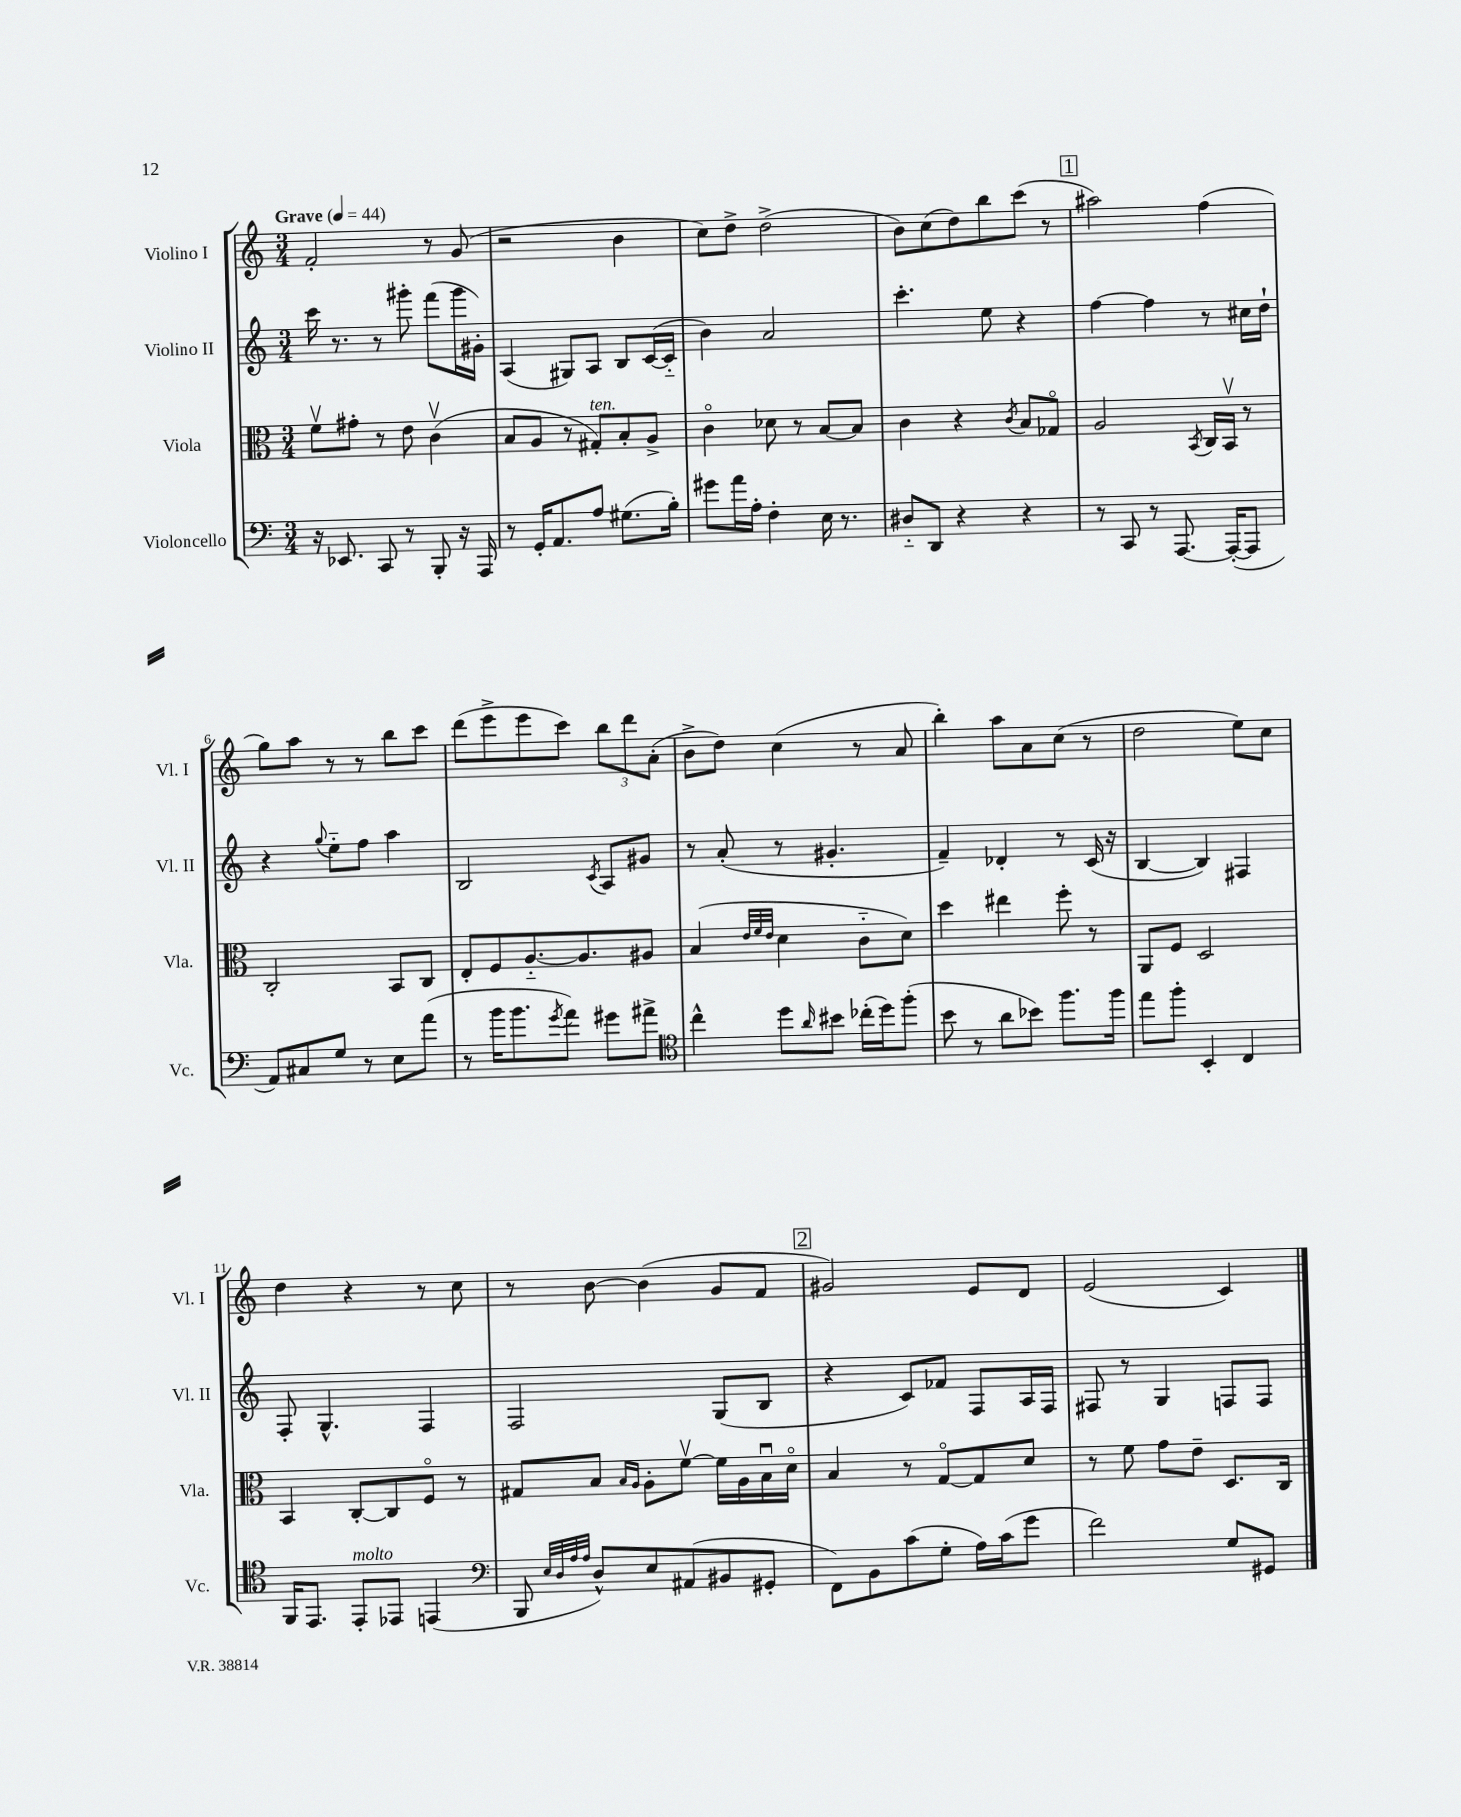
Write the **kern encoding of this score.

**kern	**kern	**kern	**kern
*staff4	*staff3	*staff2	*staff1
*clefF4	*clefC3	*clefG2	*clefG2
*k[]	*k[]	*k[]	*k[]
*M3/4	*M3/4	*M3/4	*M3/4
*MM44	*MM44	*MM44	*MM44
16r	8fv	16ccc	2f'
8.EE-	.	8.r	.
.	8g#'	.	.
8CC	8r	8r	.
8r	8e	8ggg#'	.
8BBB'	(4cv	(8fff	8r
16r	.	16ggg#	(8g
16AAA	.	16g#')	.
=	=	=	=
8r	8B	(4A	2r
16GG'	8A	.	.
8.AA	.	.	.
.	8r	8G#)	.
8A	8G#')	8A	.
(8.G#	8B'	8B	4b
.	8A^	([16c	.
16B')	.	16c'~]	.
=	=	=	=
8g#	4co	4b)	8cc)
16a	.	.	8dd^
16A'	.	.	.
4F'	8d-	2a	(2dd^
.	8r	.	.
16E	[8B	.	.
8.r	.	.	.
.	8B]	.	.
=	=	=	=
8D#'~	4c	4.ccc'	8b)
8DD	.	.	(8cc
4r	4r	.	8dd)
.	.	8ee	8bb
.	8qc	.	.
4r	8B	4r	(8ccc
.	8G-o	.	8r
=	=	=	=
8r	2A	[4ff	2aa#)
8CC	.	.	.
8r	.	4ff]	.
[8.AAA	.	.	.
.	8qBB	.	.
.	16C	8r	(4ff
(16AAA'_	16BBv	.	.
8AAA]	8r	16cc#	.
.	.	16dd`	.
=	=	=	=
8AA)	2C'	4r	8gg)
8C#	.	.	8aa
.	.	8qqgg	.
8G	.	8ee'~	8r
8r	.	8ff	8r
8E	8BB	4aa	8bb
(8a	8C	.	8ccc
=	=	=	=
8r	8E'	2B	(8ddd
16b	8F	.	8eee^
8.b	.	.	.
.	[8.A'~	.	8eee
8qg	.	.	.
8a)	.	.	8ccc)
.	8.A]	.	.
.	.	8qc	.
8g#	.	8A	12bb
.	.	.	12ddd
8a#^	8A#	8g#	.
.	.	.	(12a'
=	=	=	=
*clefC4	*	*	*
4cc^^	(4B	8r	8b^
.	.	(8a'	8dd)
.	32qqe	.	.
.	32qqf	.	.
.	32qqe	.	.
8dd	4d	8r	(4cc
16qqa	.	.	.
8b#	.	4.g#'	.
(16cc-'	8c'~	.	8r
16dd)	.	.	.
(8ff'	8d)	.	8a
=	=	=	=
8b	4dd	4f~)	4bb')
8r	.	.	.
8a	4ee#	4d-'	8aa
8b-)	.	.	8a
8.ff	8ff'	8r	(8cc
.	8r	(16c	8r
16ff	.	16r	.
=	=	=	=
8ee	8AA	[4B	2dd
8ff'	8F	.	.
4BB'	2D	4B])	.
4C	.	4F#	8ee)
.	.	.	8cc
=	=	=	=
16FF	4BB	8F'	4dd
8.EE	.	.	.
.	.	4.G^^	.
8EE'	[8C'	.	4r
8EE-	8C]	.	.
(4EE	8Fo	4F	8r
.	8r	.	8cc
=	=	=	=
*clefF4	*	*	*
8BBB	8G#	2F	8r
32qqE	.	.	.
32qqD	.	.	.
32qqA	.	.	.
32qqA	.	.	.
8D^^)	8B	.	[8b
.	16qqB	.	.
.	16qqA	.	.
8E	8A'	.	(4b]
(8AA#	[8fv	.	.
8BB#	16f]	(8G	8g
.	16A	.	.
8GG#'	16Bu	8B	8f
.	16do	.	.
=	=	=	=
8FF)	4B	4r	2g#)
8BB	.	.	.
(8c	8r	8c)	.
8G'	[8Go	8f-	.
16A)	8G]	8F	8e
(16c	.	.	.
8g	8d	16A	8d
.	.	16F	.
=	=	=	=
2f)	8r	8F#	(2e
.	8f	8r	.
.	8g	4G	.
.	8e~	.	.
8G	8.D	8F	4c)
8GG#	.	8F	.
.	16C	.	.
==	==	==	==
*-	*-	*-	*-
